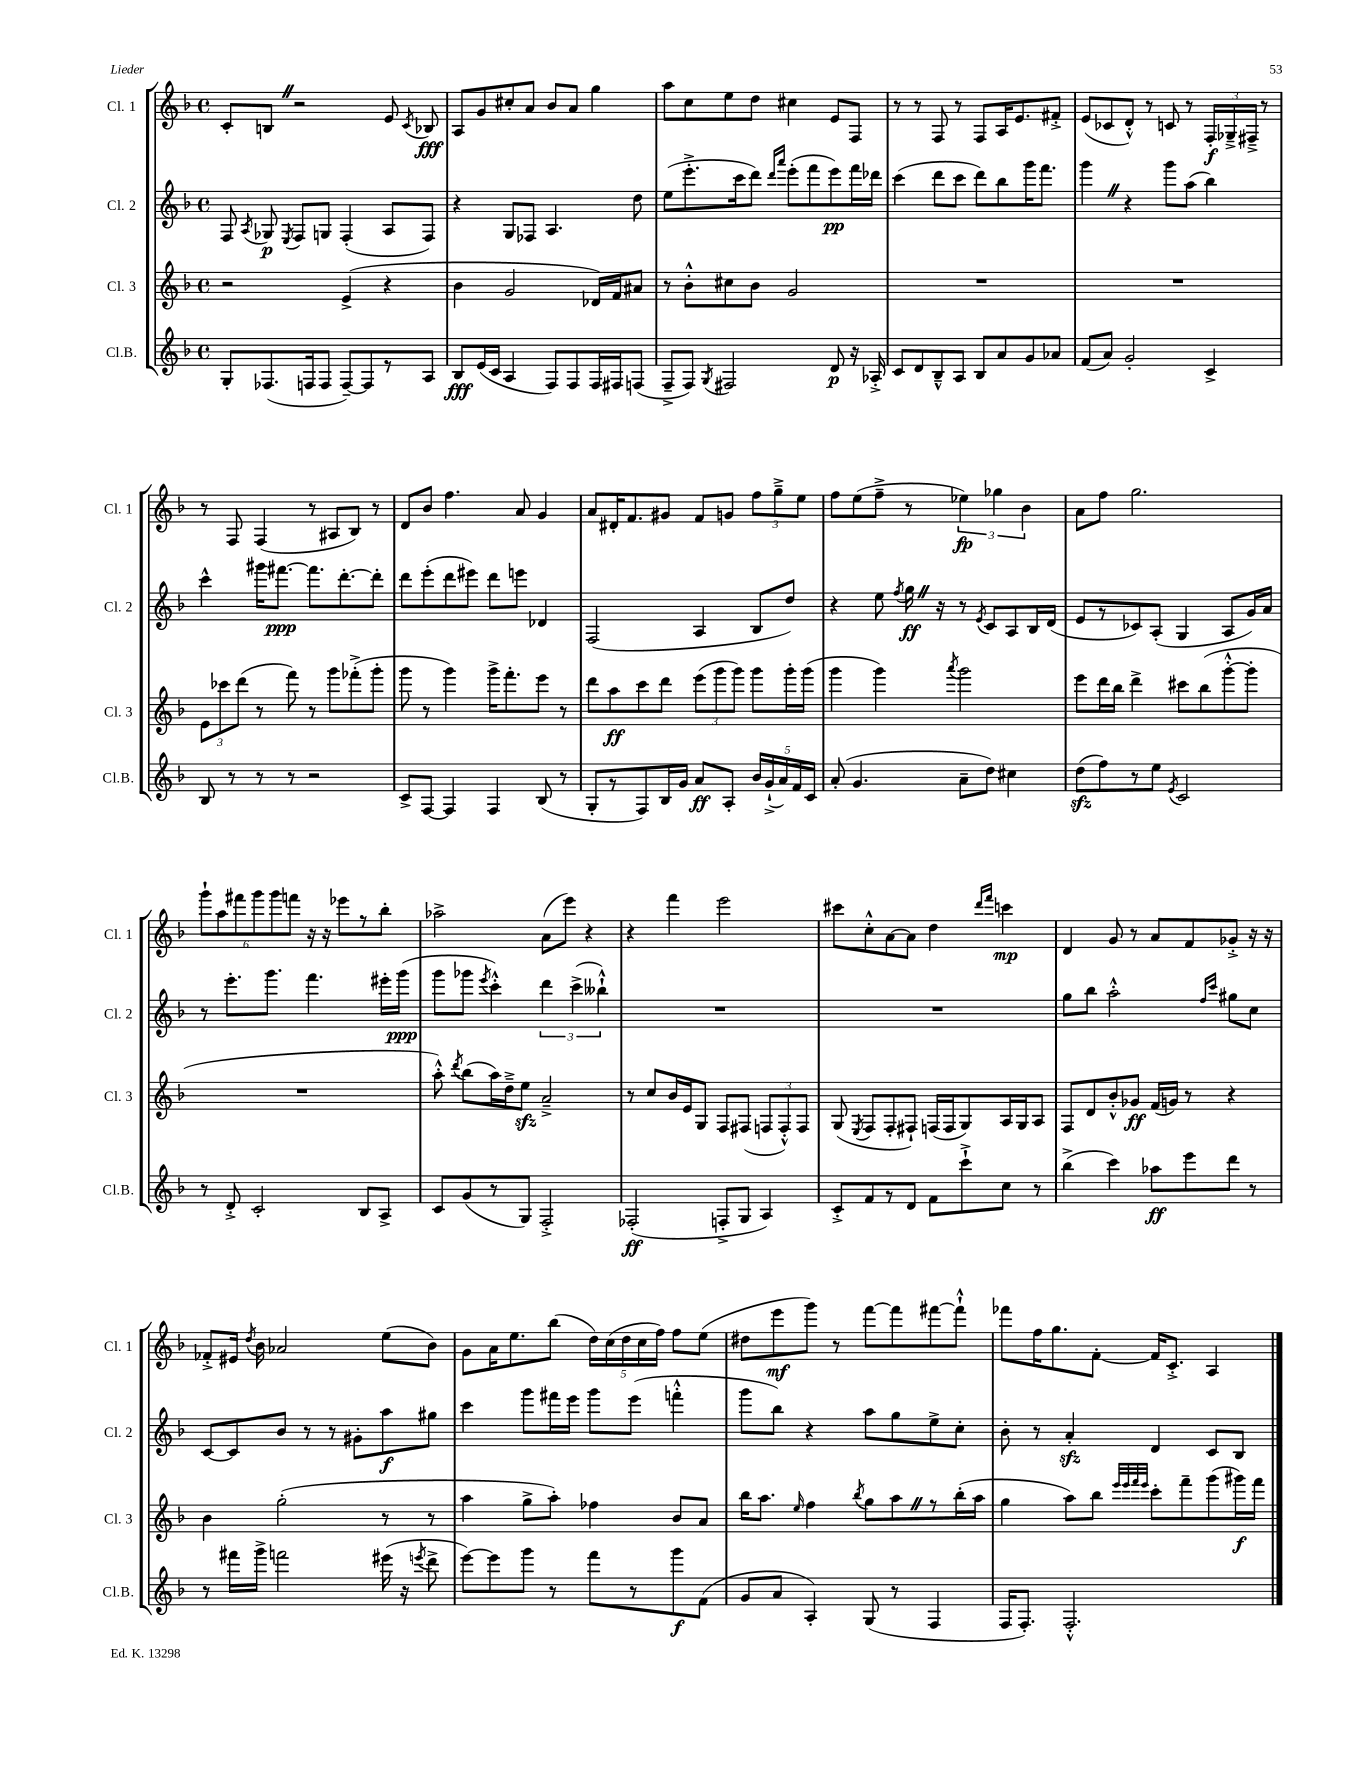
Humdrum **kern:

**kern	**dynam	**kern	**dynam	**kern	**dynam	**kern	**dynam
*part4	*part4	*part3	*part3	*part2	*part2	*part1	*part1
*staff4	*staff4	*staff3	*staff3	*staff2	*staff2	*staff1	*staff1
*I"Cl.B.	*	*I"Cl. 3	*	*I"Cl. 2	*	*I"Cl. 1	*
*I'Cl.B.	*	*I'Cl. 3	*	*I'Cl. 2	*	*I'Cl. 1	*
*clefG2	*	*clefG2	*	*clefG2	*	*clefG2	*
*k[b-]	*	*k[b-]	*	*k[b-]	*	*k[b-]	*
*M4/4	*	*M4/4	*	*M4/4	*	*M4/4	*
*met(c)	*	*met(c)	*	*met(c)	*	*met(c)	*
=12	=12	=12	=12	=12	=12	=12	=12
8G'/L	.	2r	.	8F/	.	8c'/L	.
.	.	.	.	8qA/	.	.	.
(8.F-X/	.	.	.	8G-X/	p	8BnZ/J	.
.	.	.	.	8qE/	.	.	.
.	.	.	.	8F/L	.	2r	.
16Fn/k	.	.	.	.	.	.	.
8F/J	.	.	.	8Gn/J	.	.	.
[8F~/L)	.	(4e^/	.	(4F'/	.	.	.
8F/]	.	.	.	.	.	.	.
8r	.	4r	.	8A/L	.	8e/	.
.	.	.	.	.	.	8qc/	.
8A/J	.	.	.	8F/J)	.	8B-X/	fff
=13	=13	=13	=13	=13	=13	=13	=13
8B-/L	fff	4b-\	.	4r	.	8A/L	.
(16e/L	.	.	.	.	.	8g/	.
16c/JJ	.	.	.	.	.	.	.
4A/	.	2g/	.	8G/L	.	8cc#X'/	.
.	.	.	.	8F-X/J	.	8a/J	.
8F/L)	.	.	.	4.A/	.	8b-/L	.
8F/	.	.	.	.	.	8a/J	.
16F/L	.	16d-X/LL)	.	.	.	4gg\	.
16F#X/J	.	16f/J	.	.	.	.	.
(8Fn/J	.	8a#X/J	.	8dd\	.	.	.
=14	=14	=14	=14	=14	=14	=14	=14
8F~^/L	.	8r	.	(8ee\L	.	8aa\L	.
8F/J)	.	8b-'^^\L	.	8.eee'^\	.	8cc\	.
8qG/	.	.	.	.	.	.	.
2F#X/	.	8cc#X\	.	.	.	8ee\	.
.	.	.	.	16ccc\k	.	.	.
.	.	8b-\J	.	8ddd\J)	.	8dd\J	.
.	.	.	.	16qqddd/LL	.	.	.
.	.	.	.	16qqaaa/JJ	.	.	.
.	.	2g/	.	(8eee'\L	.	4cc#X\	.
.	.	.	.	8fff\	.	.	.
8d/	p	.	.	8eee\)	pp	8e/L	.
16r	.	.	.	16fff\L	.	8F/J	.
16A-X'^/	.	.	.	16ddd-X\JJ	.	.	.
=15	=15	=15	=15	=15	=15	=15	=15
8c/L	.	1r	.	(4ccc\	.	8r	.
8d/	.	.	.	.	.	8r	.
8B-~^^/	.	.	.	8ddd\L	.	8F/	.
8A/J	.	.	.	8ccc\J	.	8r	.
8B-/L	.	.	.	8ddd\L)	.	8F/L	.
8a/	.	.	.	8bb-\	.	16A/K	.
.	.	.	.	.	.	8.e/	.
8g/	.	.	.	16ggg\K	.	.	.
.	.	.	.	8.fff\J	.	.	.
8a-X/J	.	.	.	.	.	8f#X'^/J	.
=16	=16	=16	=16	=16	=16	=16	=16
(8f/L	.	1r	.	4gggZ\	.	(8e/L	.
8a/J)	.	.	.	.	.	8c-X/	.
2g'/	.	.	.	4r	.	8d'^^/J)	.
.	.	.	.	.	.	8r	.
.	.	.	.	8ggg\L	.	8cn/	.
.	.	.	.	(8aa\J	.	8r	.
4c^/	.	.	.	4bb-\)	.	24F'/LL	f
.	.	.	.	.	.	24G-X~^/	.
.	.	.	.	.	.	24F#X~^/JJ	.
.	.	.	.	.	.	8r	.
!!LO:LB:g=z
=17	=17	=17	=17	=17	=17	=17	=17
8B-/	.	12e\L	.	4ccc^^\	.	8r	.
.	.	12ccc-X\	.	.	.	.	.
8r	.	.	.	.	.	8F/	.
.	.	(12ddd\J	.	.	.	.	.
8r	.	8r	.	16ggg#X\KL	.	(4F/	.
.	.	.	.	[8.fff#X\J	ppp	.	.
8r	.	8fff\)	.	.	.	.	.
2r	.	8r	.	8.fff#\L]	.	8r	.
.	.	8ggg\L	.	.	.	8A#X/L	.
.	.	.	.	[8.ddd'\	.	.	.
.	.	(8fff-X'^\	.	.	.	8B-/J)	.
.	.	8ggg'\J	.	8ddd'\J]	.	8r	.
=18	=18	=18	=18	=18	=18	=18	=18
8c^/L	.	8ggg\	.	8ddd\L	.	8d/L	.
[8F/J	.	8r	.	(8eee'\	.	8b-/J	.
4F/]	.	4ggg\)	.	8ddd\	.	4.ff\	.
.	.	.	.	8eee#X\J)	.	.	.
4F/	.	16ggg^\KL	.	8ddd\L	.	.	.
.	.	8.fff'\	.	.	.	.	.
.	.	.	.	8eeen\J	.	8a/	.
(8B-/	.	8eee\J	.	4d-X/	.	4g/	.
8r	.	8r	.	.	.	.	.
=19	=19	=19	=19	=19	=19	=19	=19
8G'/L	.	8ddd\L	.	(2F/	.	8a/L	.
8r	.	8aa\	ff	.	.	16d#X'/K	.
.	.	.	.	.	.	8.f/	.
8F/)	.	8ccc\	.	.	.	.	.
16B-/L	.	8ddd\J	.	.	.	8g#X/J	.
16g/JJ	.	.	.	.	.	.	.
8a/L	ff	(12eee\L	.	4A/	.	8f/L	.
.	.	12ggg\	.	.	.	.	.
8A'/J	.	.	.	.	.	8gn/J	.
.	.	12ggg\J)	.	.	.	.	.
20b-/LL	.	8ggg\L	.	8B-/L	.	12ff\L	.
(20g`^/	.	.	.	.	.	.	.
.	.	.	.	.	.	12gg~^\	.
20a/)	.	.	.	.	.	.	.
.	.	16ggg'\L	.	8dd/J)	.	.	.
20f/	.	.	.	.	.	.	.
.	.	.	.	.	.	12ee\J	.
.	.	(16ggg\JJ	.	.	.	.	.
20c/JJ	.	.	.	.	.	.	.
=20	=20	=20	=20	=20	=20	=20	=20
(8a'/	.	4ggg\	.	4r	.	8ff\L	.
4.g/	.	.	.	.	.	(8ee\	.
.	.	4ggg\)	.	8ee\	.	8ff~^\J	.
.	.	.	.	8qff/	.	.	.
.	.	.	.	16ggZ\	ff	8r	.
.	.	.	.	16r	.	.	.
.	.	8qaaa/	.	.	.	.	.
8a~\L	.	2ggg\	.	8r	.	6ee-X\)	fp
.	.	.	.	8qe/	.	.	.
8dd\J)	.	.	.	8c/L	.	.	.
.	.	.	.	.	.	6gg-X\	.
4cc#X\	.	.	.	8A/	.	.	.
.	.	.	.	.	.	6b-\	.
.	.	.	.	16B-/L	.	.	.
.	.	.	.	(16d/JJ	.	.	.
=21	=21	=21	=21	=21	=21	=21	=21
(8ddzz\L	.	8eee\L	.	8e/L	.	8a\L	.
8ff\)	.	16ddd\L	.	8r	.	8ff\J	.
.	.	16bb-\JJ	.	.	.	.	.
8r	.	4ddd^\	.	8c-X/)	.	2.gg\	.
8ee\J	.	.	.	(8A'/J	.	.	.
8qe/	.	.	.	.	.	.	.
2c/	.	8ccc#X\L	.	4G/	.	.	.
.	.	(8bb-\	.	.	.	.	.
.	.	[8ggg'^^\	.	8A/L	.	.	.
.	.	8ggg'\J]	.	16g/L)	.	.	.
.	.	.	.	16a/JJ	.	.	.
!!LO:LB:g=z
=22	=22	=22	=22	=22	=22	=22	=22
8r	.	1r	.	8r	.	12ggg`\L	.
.	.	.	.	.	.	12aa\	.
8d'^/	.	.	.	8.eee'\L	.	.	.
.	.	.	.	.	.	12fff#X\	.
2c'/	.	.	.	.	.	12ggg\	.
.	.	.	.	8.ggg\J	.	.	.
.	.	.	.	.	.	12ggg\	.
.	.	.	.	.	.	12fffn\J	.
.	.	.	.	4.fff\	.	16r	.
.	.	.	.	.	.	16r	.
.	.	.	.	.	.	8eee-X\L	.
8B-/L	.	.	.	.	.	8r	.
8A^/J	.	.	.	16eee#X'\LL	.	8bb-'\J	.
.	.	.	.	(16ggg\JJ	ppp	.	.
=23	=23	=23	=23	=23	=23	=23	=23
8c/L	.	8aa'^^\)	.	8ggg\L	.	2aa-X^\	.
.	.	8qddd/	.	.	.	.	.
(8g/	.	(8bb-\L	.	8ggg-X\J	.	.	.
.	.	.	.	8qeee/	.	.	.
8r	.	16aa\L)	.	4ccc'^^\)	.	.	.
.	.	16dd~^\J	.	.	.	.	.
8G/J)	.	8eezz\J	.	.	.	.	.
2F'^/	.	2a~^/	.	6ddd\	.	(8a\L	.
.	.	.	.	.	.	8eee\J)	.
.	.	.	.	(6ccc^\	.	.	.
.	.	.	.	.	.	4r	.
.	.	.	.	6bb--X`^^\)	.	.	.
=24	=24	=24	=24	=24	=24	=24	=24
(2F-X'/	ff	8r	.	1r	.	4r	.
.	.	8cc/L	.	.	.	.	.
.	.	16b-/L	.	.	.	4fff\	.
.	.	16e/J	.	.	.	.	.
.	.	8G/J	.	.	.	.	.
8Fn'^/L	.	8F/L	.	.	.	2eee\	.
8G/J	.	(8F#X/J	.	.	.	.	.
4A/)	.	12Fn/L	.	.	.	.	.
.	.	12F'^^/)	.	.	.	.	.
.	.	12F/J	.	.	.	.	.
=25	=25	=25	=25	=25	=25	=25	=25
8c'^/L	.	(8G/	.	1r	.	8ccc#X\L	.
.	.	8qE/	.	.	.	.	.
8f/	.	8F/L	.	.	.	8cc'^^\	.
8r	.	8F'/	.	.	.	[8a\	.
8d/J	.	8F#X`/J)	.	.	.	8a\J]	.
8f\L	.	(16Fn/LL	.	.	.	4dd\	.
.	.	16F/J	.	.	.	.	.
8ccc`^\	.	8G/)	.	.	.	.	.
.	.	.	.	.	.	16qqddd/LL	.
.	.	.	.	.	.	16qqfff/JJ	.
8cc\J	.	16A/L	.	.	.	4cccn\	mp
.	.	16G/J	.	.	.	.	.
8r	.	8A/J	.	.	.	.	.
=26	=26	=26	=26	=26	=26	=26	=26
(4bb-^\	.	8F/L	.	8gg\L	.	4d/	.
.	.	8d/	.	8bb-\J	.	.	.
4ccc\)	.	8b-'^^/	.	2aa'^^\	.	8g/	.
.	.	8g-X/J	ff	.	.	8r	.
8aa-X\L	ff	(16f/LL	.	.	.	8a/L	.
.	.	16gn/JJ)	.	.	.	.	.
8eee\	.	8r	.	.	.	8f/	.
.	.	.	.	16qqff/LL	.	.	.
.	.	.	.	16qqccc/JJ	.	.	.
8ddd\J	.	4r	.	8gg#X\L	.	8g-X'^/J	.
8r	.	.	.	8cc\J	.	16r	.
.	.	.	.	.	.	16r	.
!!LO:LB:g=z
=27	=27	=27	=27	=27	=27	=27	=27
8r	.	4b-\	.	[8c/L	.	8f-X'^/L	.
16fff#X\LL	.	.	.	8c/]	.	16e#X/Jk	.
.	.	.	.	.	.	8qdd/	.
16ggg^\JJ	.	.	.	.	.	16b-\	.
2fffn\	.	(2gg'\	.	8b-/J	.	2a-X/	.
.	.	.	.	8r	.	.	.
.	.	.	.	8r	.	.	.
.	.	.	.	8g#X'\L	.	.	.
(16eee#X\	.	8r	.	8aa\	f	(8ee\L	.
16r	.	.	.	.	.	.	.
8qeeen/	.	.	.	.	.	.	.
8ddd^\	.	8r	.	8gg#X\J	.	8b-\J)	.
=28	=28	=28	=28	=28	=28	=28	=28
[8eee\L)	.	4aa\	.	4ccc\	.	8g\L	.
8eee\]	.	.	.	.	.	16a\K	.
.	.	.	.	.	.	8.ee\	.
8ggg\J	.	8gg^\L	.	8ggg\L	.	.	.
8r	.	8aa'\J)	.	16fff#X\L	.	(8bb-\J	.
.	.	.	.	16eee\JJ	.	.	.
8fff\L	.	4ff-X\	.	8ggg\L	.	20dd\LL)	.
.	.	.	.	.	.	(20cc\	.
.	.	.	.	.	.	20dd\	.
8r	.	.	.	(8eee\J	.	.	.
.	.	.	.	.	.	20cc\	.
.	.	.	.	.	.	20ff\JJ)	.
8ggg\	f	8b-/L	.	4fffn'^^\	.	8ff\L	.
(8f\J	.	8a/J	.	.	.	(8ee\J	.
=29	=29	=29	=29	=29	=29	=29	=29
8g/L	.	16bb-\KL	.	8ggg\L	.	8dd#X\L	.
.	.	8.aa\J	.	.	.	.	.
8a/J	.	.	.	8bb-\J)	.	8eee\	mf
.	.	16qqee/	.	.	.	.	.
4A'/)	.	4ff\	.	4r	.	8ggg\J)	.
.	.	.	.	.	.	8r	.
.	.	8qbb-/	.	.	.	.	.
(8G/	.	8gg\L	.	8aa\L	.	[8fff\L	.
8r	.	8aaZ\	.	8gg\	.	8fff\]	.
4F/	.	8r	.	8ee^\	.	[8fff#X\	.
.	.	(16bb-'\L	.	8cc'\J	.	8fff#`^^\J]	.
.	.	16aa\JJ	.	.	.	.	.
=30	=30	=30	=30	=30	=30	=30	=30
16F/KL	.	4gg\	.	8b-'\	.	8fff-X\L	.
8.F'/J)	.	.	.	.	.	.	.
.	.	.	.	8r	.	16ff\K	.
.	.	.	.	.	.	8.gg\	.
2.F'^^/	.	8aa\L)	.	4azz'/	.	.	.
.	.	8bb-\J	.	.	.	[8f'\J	.
.	.	32qqeee/LLL	.	.	.	.	.
.	.	32qqeee/	.	.	.	.	.
.	.	32qqfff/	.	.	.	.	.
.	.	32qqeee/JJJ	.	.	.	.	.
.	.	8ccc'\L	.	4d/	.	16f/KL]	.
.	.	.	.	.	.	8.c'^/J	.
.	.	8fff~\	.	.	.	.	.
.	.	(8ggg\	.	8c/L	.	4A/	.
.	.	16ggg#X\L)	f	8B-/J	.	.	.
.	.	16fff\JJ	.	.	.	.	.
==	==	==	==	==	==	==	==
*-	*-	*-	*-	*-	*-	*-	*-
